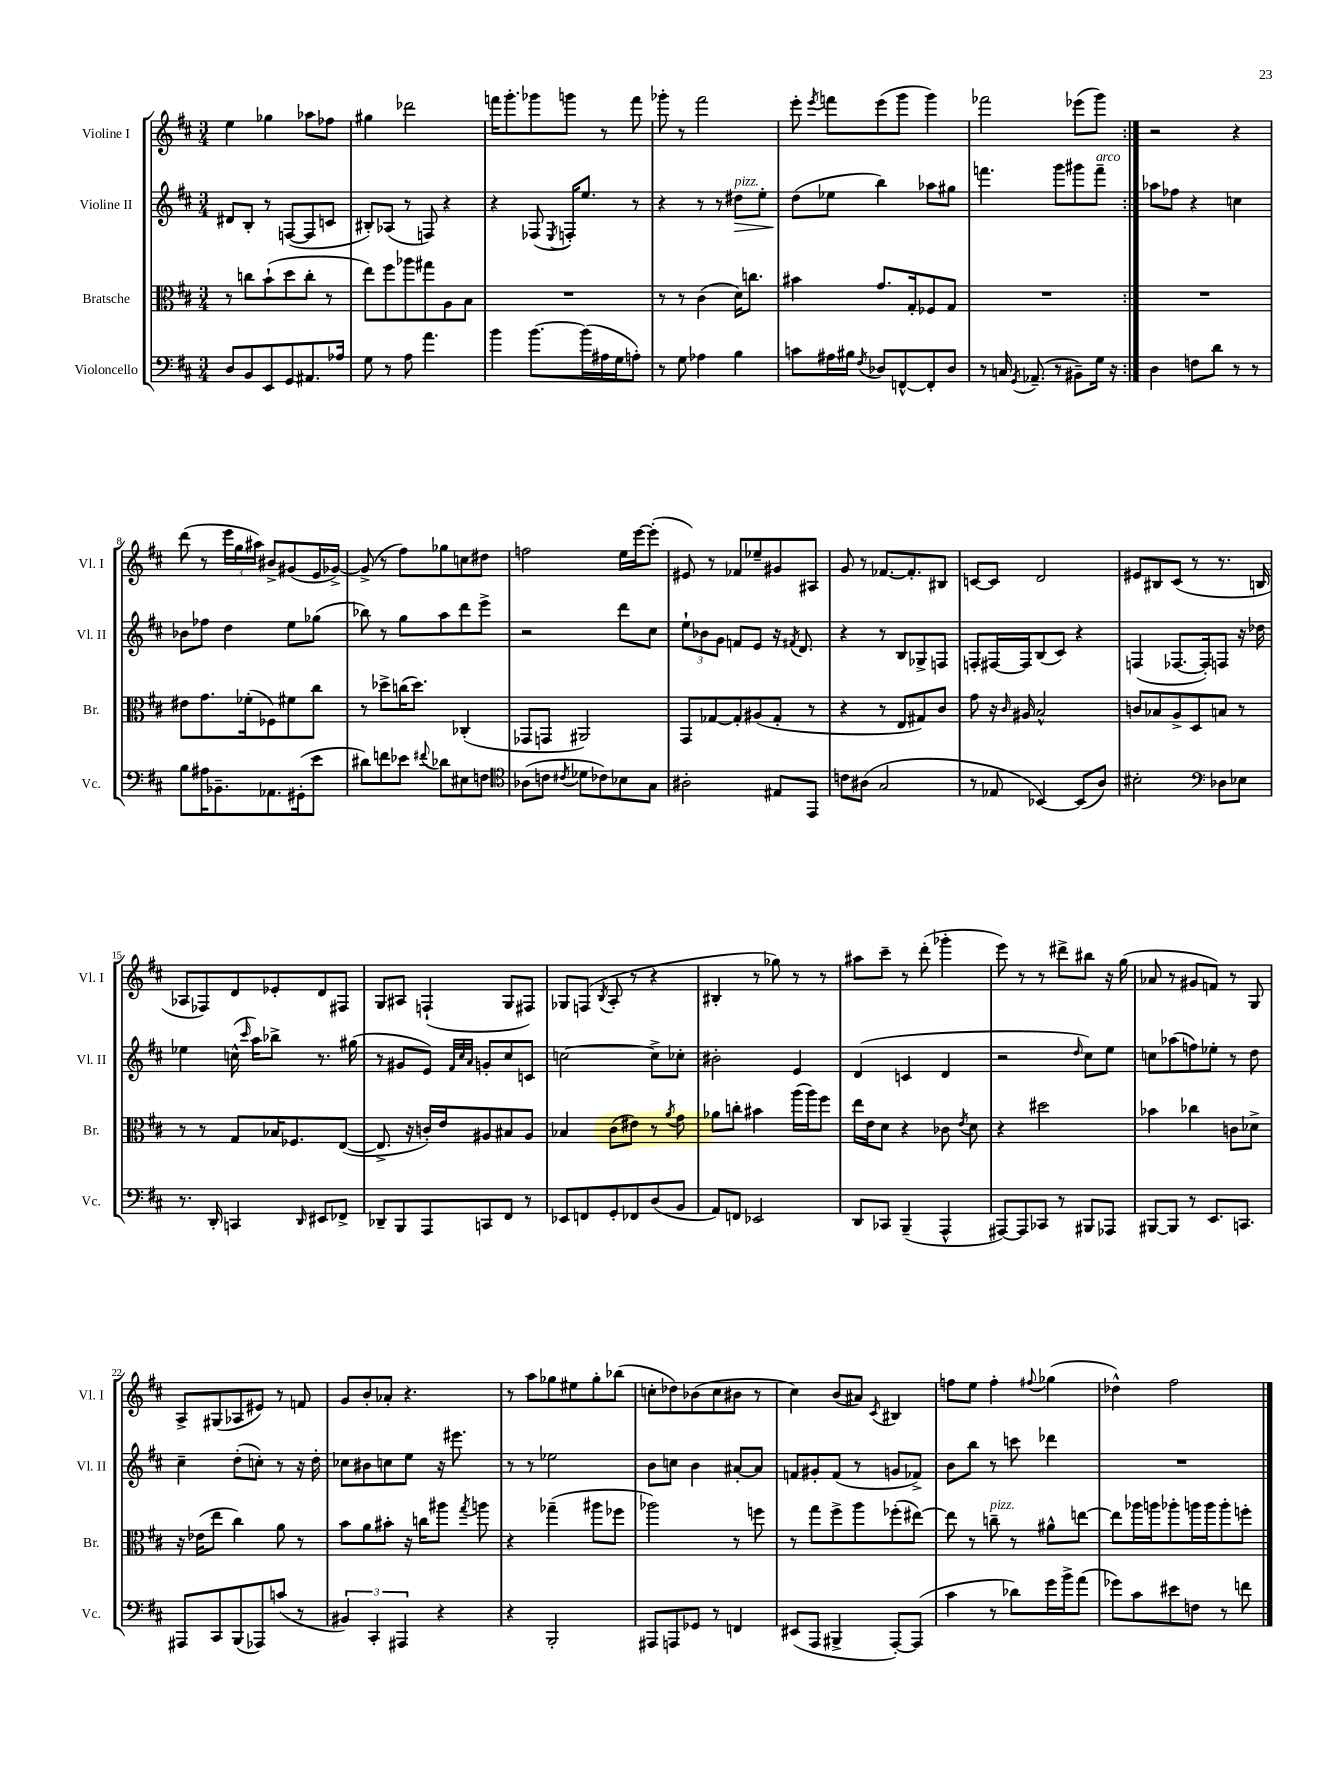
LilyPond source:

<<
\new StaffGroup <<
\new Staff = "s0" \with { instrumentName = "Violine I" shortInstrumentName = "Vl. I" } {
    \clef treble \key d \major \numericTimeSignature \time 3/4
    \autoBeamOff \repeat volta 2 { e''4 ges''4 aes''8[ fes''8] |
    gis''4 des'''2 |
    f'''16[ g'''8.-. ges'''8 g'''8] r8 f'''8 |
    ges'''8-. r8 fis'''2 |
    e'''8-. \acciaccatura { e'''8 } f'''8[ e'''8( g'''8] g'''4) |
    fes'''2 ees'''8[( g'''8]) | }
    r2 r4 |
    d'''8( r8 \tuplet 3/2 { e'''16[ g''16 ais''16]) } bis'8[-> gis'8( e'16 ges'16]~->) |
    ges'8->( r8 fis''8[) ges''8 c''8 dis''8] |
    f''2 e''16[ e'''16~ e'''8]-.( |
    eis'8) r8 fes'8[ ees''8-- gis'8 ais8] |
    g'8 r8 fes'8.[~ fes'8.-. bis8] |
    c'8[~ c'8] d'2 |
    eis'8[ bis8 cis'8]( r8 r8. b16 |
    aes8[ fes8) d'8 ees'8-. d'8 fis8] |
    g8[ ais8] f4-!( g8[ fis8]) |
    ges8[ f8]( \acciaccatura { b8 } a8-. r8 r4 |
    bis4-. r8 ges''8) r8 r8 |
    ais''8[ cis'''8]-- r8 d'''8-.( ges'''4-. |
    e'''8) r8 r8 dis'''8[-> bis''8] r16 g''16( |
    aes'8 r8 gis'8[ f'8]) r8 g8 |
    a8[-> gis8( aes8 eis'8]) r8 f'8 |
    g'8[ b'8-. aes'8]-. r4. |
    r8 a''8[ ges''8 eis''8 ges''8-. bes''8]( |
    c''8[-. des''8) bes'8( c''8 bis'8] r8 |
    cis''4) b'8[( ais'8]) \acciaccatura { cis'8 } bis4 |
    f''8[ e''8] f''4-. \appoggiatura { fis''8 } ges''4( |
    des''4-^) fis''2 \bar "|." |
}
\new Staff = "s1" \with { instrumentName = "Violine II" shortInstrumentName = "Vl. II" } {
    \clef treble \key d \major \numericTimeSignature \time 3/4
    \autoBeamOff \repeat volta 2 { dis'8[ b8]-. r8 f8[~( f8 c'8] |
    bis8[-.) aes8]( r8 f8) r4 |
    r4 fes8( \acciaccatura { e8 } f16[-.) e''8.] r8 |
    r4 r8 r8 dis''8[\>^\markup { \italic "pizz." } e''8]-. |
    d''8[\!( ees''8] b''4) aes''8[ gis''8] |
    f'''4. g'''8[ gis'''8 f'''8]--^\markup { \italic "arco" } | }
    aes''8[ fes''8] r4 c''4 |
    bes'8[ fes''8] d''4 e''8[ ges''8]( |
    bes''8) r8 g''8[ a''8 d'''8 e'''8]-> |
    r2 d'''8[ cis''8] |
    \tuplet 3/2 { e''8[-! bes'8 g'8] } f'8[ e'8] r16 \acciaccatura { fis'8 } d'8. |
    r4 r8 b8[ ges8-> f8] |
    f8[-. fis16~ fis16 b8( cis'8]) r4 |
    f4( fes8.[~ fes16-.) f8] r16 des''16 |
    ees''4 c''16-^( \grace { cis'''16 } a''16[) bes''8]-> r8. gis''16( |
    r8 gis'8[ e'8]) \grace { fis'32[ cis''32 a'32] } g'8[-. cis''8 c'8] |
    c''2~ c''8[-> ces''8]-. |
    bis'2-. e'4 |
    d'4( c'4 d'4 |
    r2 \grace { d''16 } cis''8[) e''8] |
    c''8[ aes''8( f''8) ees''8]-. r8 d''8 |
    cis''4-- d''8[-.( c''8]-.) r8 r16 d''16-. |
    ces''8[ bis'8 c''8 e''8] r16 eis'''8. |
    r8 r8 ees''2 |
    b'8[ c''8] b'4 ais'8[~-. ais'8] |
    f'8[ gis'8-. f'8]( r8 g'8[ fes'8]->) |
    b'8[ b''8] r8 c'''8 des'''4 |
    R2. \bar "|." |
}
\new Staff = "s2" \with { instrumentName = "Bratsche" shortInstrumentName = "Br." } {
    \clef alto \key d \major \numericTimeSignature \time 3/4
    \autoBeamOff \repeat volta 2 { r8 c''8[ b'8-!( d''8 c''8]-. r8 |
    e''8[) fis''8 aes''8 gis''8 a8 b8] |
    R2. |
    r8 r8 cis'4( d'16[) c''8.] |
    bis'4 g'8.[ g16-. fes8 g8] |
    R2. | }
    R2. |
    eis'8[ g'8. fes'16-.( fes8) fis'8 cis''8] |
    r8 des''8[-> c''16( des''8.]) ces4-.( |
    ges,8[ g,8] ais,2) |
    g,8[ ges8~ ges8-. ais8( ges8]-. r8 |
    r4 r8 e8[ gis8) cis'8] |
    g'8 r16 \grace { cis'16 } ais16 b2-^ |
    c'8[ bes8 a8-> d8 b8] r8 |
    r8 r8 g8[ bes16 fes8. e8]~( |
    e8.-> r16 c'16[-.) e'16 ais8 bis8 ais8] |
    bes4 cis'8[( eis'8]) r8 \acciaccatura { a'8 } g'8 |
    aes'8[ c''8]-. bis'4 a''16[( a''16) fis''8] |
    e''16[ e'16 d'8] r4 ces'8 \acciaccatura { e'8 } d'8 |
    r4 dis''2 |
    bes'4 ces''4 c'8[ des'8]-> |
    r16 ees'16[( e''8] cis''4) a'8 r8 |
    b'8[ a'8 bis'8]-. r16 c''16[ ais''8] \acciaccatura { g''8 } a''8 |
    r4 ges''4--( ais''8[ fes''8] |
    aes''2) r8 f''8 |
    r8 g''8[ fis''8-> a''8 fes''8-.( eis''8]~) |
    eis''8 r8 c''8--^\markup { \italic "pizz." } r8 ais'8[-^ e''8]~ |
    e''8[ aes''16 a''16 aes''8-. a''16 a''16 a''8-. f''8]-. \bar "|." |
}
\new Staff = "s3" \with { instrumentName = "Violoncello" shortInstrumentName = "Vc." } {
    \clef bass \key d \major \numericTimeSignature \time 3/4
    \autoBeamOff \repeat volta 2 { d8[ b,8 e,8 g,8 ais,8. aes16] |
    g8 r8 a8 a'4. |
    b'4 b'8.[~ b'16( ais16 g16 a8]-.) |
    r8 g8 aes4 b4 |
    c'8[ ais16 bis16] \acciaccatura { fis8 } des8[ f,8~-^ f,8-. des8] |
    r8 c16 \acciaccatura { g,8 } aes,8.--( r8 bis,8[--) g16] r16 | }
    d4 f8[ d'8] r8 r8 |
    b8[ ais16 bes,8.-- aes,8. gis,16-.( e'8] |
    dis'8[) f'8 ees'8] \appoggiatura { fis'8 } des'8[ eis8 f8] |
    \clef tenor aes8[( c'8] \acciaccatura { cis'8 } des'8[ ces'8) bes8 g8] |
    ais2-. eis8[ e,8] |
    c'8[ ais8]( g2 |
    r8 ees8 bes,4~) bes,8[( a8]) |
    bis2-. \clef bass des8[ ees8] |
    r8. d,16-. c,4 \grace { d,16 } eis,8[ fes,8]-> |
    des,8[-- b,,8 a,,8 c,8 fis,8] r8 |
    ees,8[ f,8 g,8-. fes,8 d8( b,8] |
    a,8[) f,8] ees,2 |
    d,8[ ces,8] b,,4--( a,,4-^ |
    ais,,8[~) ais,,8 ces,8] r8 bis,,8[ aes,,8] |
    bis,,8[~ bis,,8] r8 e,8.[ c,8.] |
    ais,,8[ cis,8 b,,8( aes,,8) c'8]( r8 |
    \tuplet 3/2 { bis,4) cis,4-. ais,,4 } r4 |
    r4 b,,2-. |
    ais,,8[ a,,8 ges,8] r8 f,4 |
    eis,8[( a,,8] bis,,4-> a,,8[~-.) a,,8]( |
    cis'4 r8 des'8[) g'16 b'16-> a'8]( |
    ges'8[) cis'8 eis'8 f8] r8 f'8 \bar "|." |
}
>>
>>
